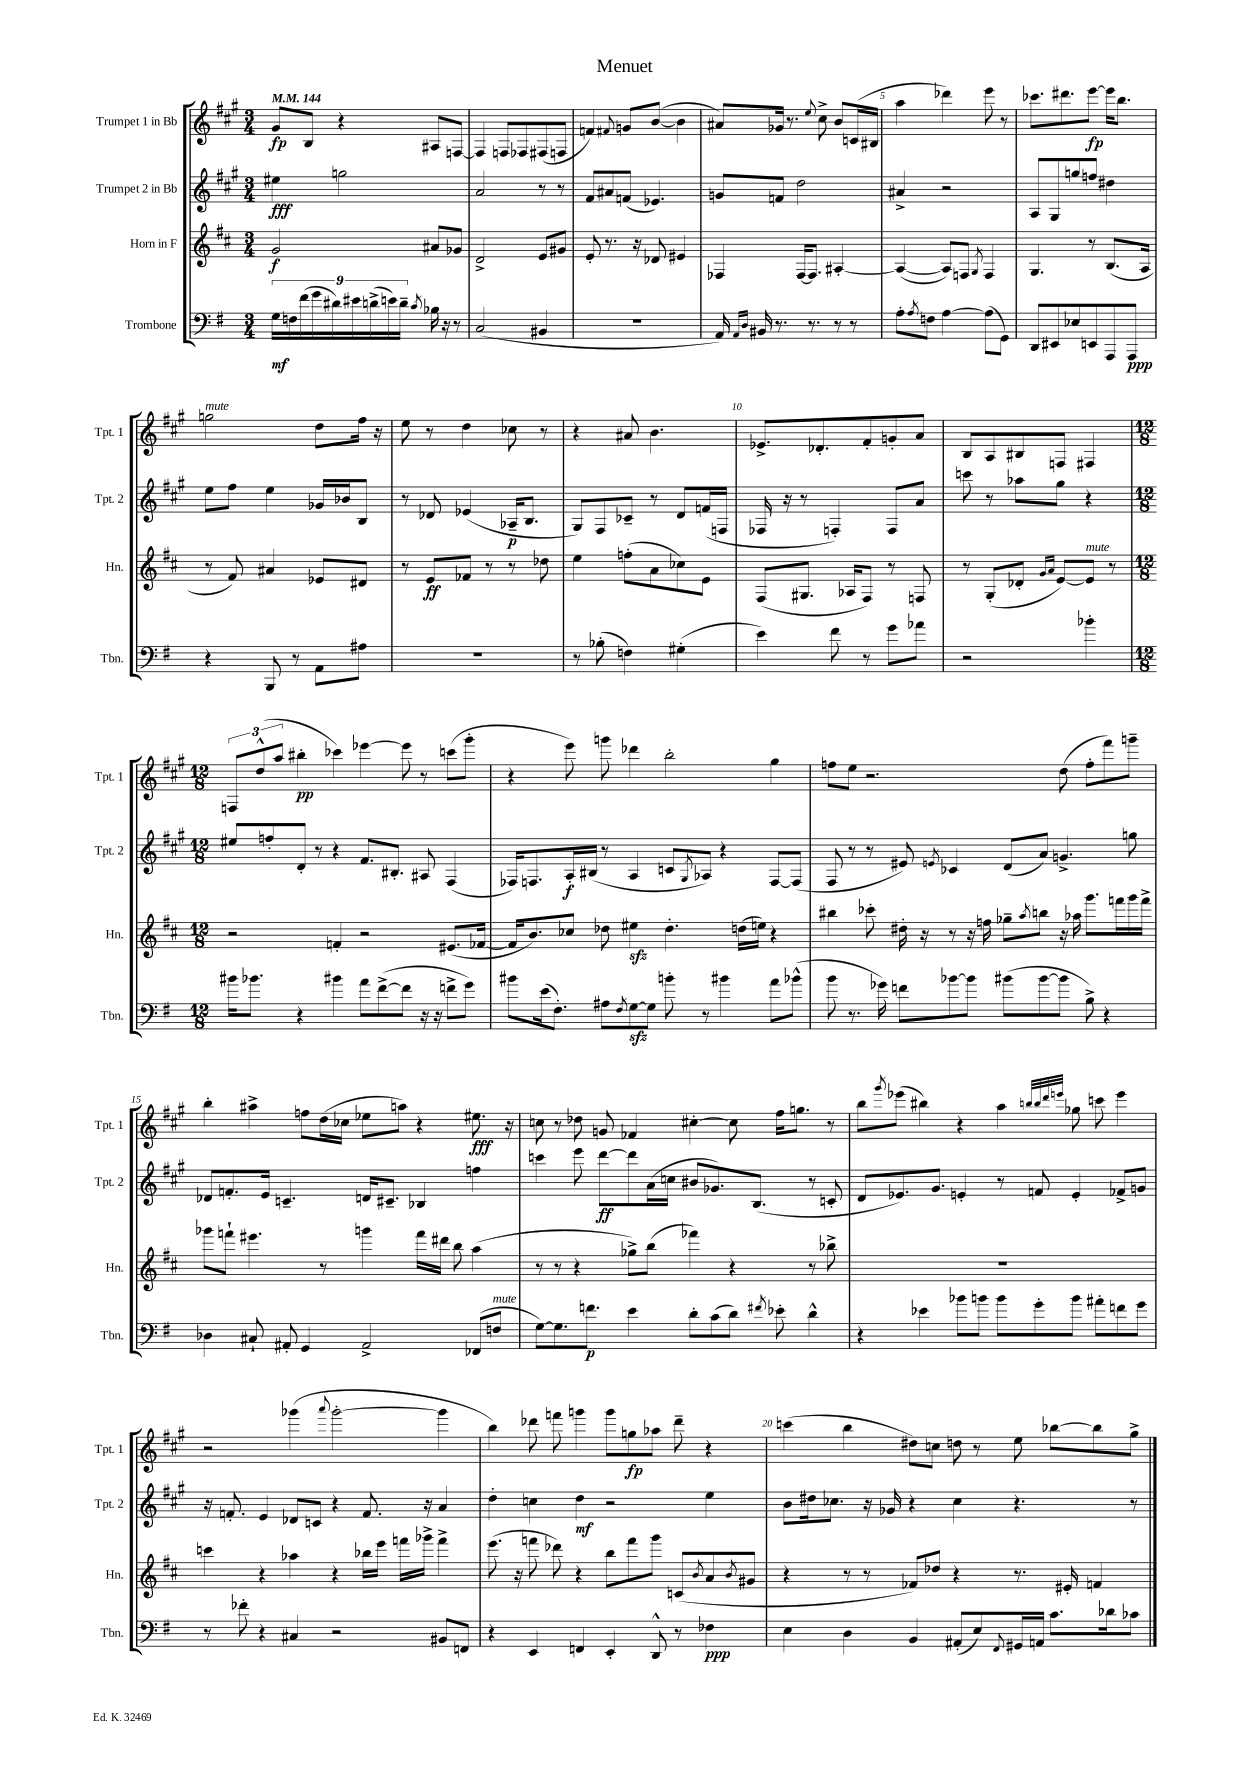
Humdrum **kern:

**kern	**kern	**kern	**kern
*staff4	*staff3	*staff2	*staff1
*clefF4	*clefG2	*clefG2	*clefG2
*k[f#]	*k[f#c#]	*k[f#c#g#]	*k[f#c#g#]
*M3/4	*M3/4	*M3/4	*M3/4
*MM144	*MM144	*MM144	*MM144
18G	2g	4ee#	8g#
18F	.	.	.
(18f#	.	.	.
.	.	.	8B
18g	.	.	.
18d#)	.	.	.
.	.	2gg	4r
18e#	.	.	.
(18d^	.	.	.
18e)	.	.	.
18d~	.	.	.
8qc	.	.	.
16B-	8a#	.	8A#
16r	.	.	.
8r	8g-	.	[8F
=	=	=	=
(2C	2d^	2a	4F]
.	.	.	8F
.	.	.	8F-
4BB#	8e	8r	(8F#
.	8g#	8r	8F
=	=	=	=
2.r	8e'	8f#	4f)
.	8.r	8a#	.
.	.	.	8qqf#
.	.	(8f	8g
.	16r	.	.
.	8d-	4.e-)	([8b
.	4e#	.	4b]
=	=	=	=
16AA)	4F-	8g	8a#)
16qqAA	.	.	.
16qqD	.	.	.
16BB#	.	.	.
8.r	.	8f	16g-
.	.	.	8.r
.	[16F-	2dd	.
8.r	8.F-]	.	.
.	.	.	8qqee
.	.	.	8cc#^
8r	[4A#'	.	8b
8r	.	.	(16c
.	.	.	16B#
=	=	=	=
8A'	(4A#_	4a#^	4aa
8qA	.	.	.
8F	.	.	.
[4A	8A#])	2r	4ddd-)
.	8F	.	.
.	8qG	.	.
(8A]	4F	.	8eee
8GG)	.	.	8r
=	=	=	=
8DD	4.G	8A	8.ccc-
8EE#	.	8G#	.
.	.	.	8.ddd#
8E-	.	8gg	.
8EE	8r	8ff	[8eee
8AAA	(8.B	4dd#	16eee]
.	.	.	8.bb
8AAA	.	.	.
.	16A	.	.
=	=	=	=
4r	8r	8ee	2gg
.	8f#)	8ff#	.
8BBB	4a#	4ee	.
8r	.	.	.
8AA	8e-	16g-	8dd
.	.	16b-	.
8A#	8d#	8B	16ff#
.	.	.	16r
=	=	=	=
2.r	8r	8r	8ee
.	8e	8d-	8r
.	8f-	(4e-	4dd
.	8r	.	.
.	8r	16A-~	8cc-
.	.	8.B	.
.	8dd-	.	8r
=	=	=	=
8r	4ee	8G#)	4r
(8B-'	.	8F#	.
4F)	(8ff'	8c-~	8a#
.	8a	8r	4.b
(4G#'	8cc-)	8d	.
.	8e	(16f	.
.	.	16F	.
=	=	=	=
4e)	(8F#	16F-	8.e-^
.	.	16r	.
.	8.G#	8r	.
.	.	.	8.d-'
8f#	.	4F')	.
.	16A-	.	.
8r	8F#)	.	8f#'
8g	8r	8F	8g'
8a-	8F	8a	8a
=	=	=	=
2r	8r	8ccc	8B
.	(8G'	8r	8A
.	8d-'	8aa-	8B#
.	16qqg	.	.
.	16qqa	.	.
.	[8e)	8gg#	8F
4b-'	8e]	4r	4F#
.	8r	.	.
=	=	=	=
*M12/8	*M12/8	*M12/8	*M12/8
16b#	2r	8ee#	12F
8.b-	.	.	.
.	.	.	(12dd^^
.	.	8ff'	.
.	.	.	12aa
4r	.	8d'	4bb#'
.	.	8r	.
4b#	4f'	4r	4ccc-)
8a	2r	8.f#	[4eee-
([8f#^	.	.	.
.	.	8.B#'	.
8f#]	.	.	8eee-]
16r	.	8A#	8r
16r	.	.	.
8f^	(8.e#	(4F#	(8ccc
8g)	.	.	8ggg#'
.	[16f-	.	.
=	=	=	=
8b#	16f-]	16F-)	4r
.	8.b)	8.F	.
(16e	.	.	.
8.F#')	.	.	.
.	8cc-	16A'	8eee)
.	.	(16B#	.
8A#	8dd-	8r	8ggg
8qF#	.	.	.
[8G	4ee#	4A	4ddd-
8G]	.	.	.
8b'	4.dd-'	8c	2bb'
.	.	8qG#	.
8r	.	8A-)	.
4b#	.	4r	.
.	(16dd	.	.
.	16ee)	.	.
8a	4r	[8F	4gg#
(8b-^^	.	(8F]	.
=	=	=	=
8b	4bb#	8F#	8ff
8.r	.	8r	8ee
.	8ccc-'	8r	2.r
16g-)	.	.	.
8f	16dd#'	8e#)	.
.	16r	.	.
.	.	8qe	.
[8b-	8r	4c-	.
8b-]	16r	.	.
.	16ff	.	.
(8b#	8gg-~	(8d	.
.	8qaa	.	.
[8b#	8bb	8a)	.
8b#]	16r	4.g^	(8dd
.	16aa-	.	.
8B^)	8.ggg	.	8ff'
4r	.	.	8fff#)
.	16fff	.	.
.	16ggg	8gg	8ggg~
.	16fff^	.	.
=	=	=	=
4D-	8ggg-	8d-	4bb'
.	8fff`	8.f'	.
8C#`	4.eee#	.	4aa#^
.	.	16e	.
8AA#'	.	4.c~	.
4GG	.	.	8ff
.	8r	.	(16dd
.	.	.	16cc-
2AA#^	4ggg	16d	8ee-
.	.	8.c#~	.
.	.	.	8aa)
.	16fff	4B-	4r
.	16ddd#	.	.
.	8bb	.	.
(8FF-	(4aa	4ff	8.ee#
8F	.	.	.
.	.	.	16r
=	=	=	=
[8G)	8r	4ccc	8cc
8.G]	8r	.	8r
.	4r	8eee	8dd-
8.f	.	.	.
.	.	[8ddd	8g
4e	8gg-^)	8ddd]	4f-
.	(8bb	(16a	.
.	.	16cc	.
8d'	4fff-)	8b#	[4cc#'
(8c	.	8.g-)	.
8d)	4r	.	8cc#]
.	.	(8.B	.
8qf#	.	.	.
8e-'	.	.	16ff#
.	.	.	8.gg
4d^^	8r	8r	.
.	8bb-^	8c'	8r
=	=	=	=
4r	1.r	8d	8bb
.	.	.	8qggg#
.	.	8.e-)	(8eee-
4e-	.	.	4bb#)
.	.	8.g#	.
8b-	.	4e'	4r
8b	.	.	.
8b	.	8r	4aa
8g'	.	8f	.
.	.	.	32qqbb
.	.	.	32qqbb
.	.	.	32qqddd
.	.	.	32qqeee
8b	.	4e'	8gg-
8a#'	.	.	8ccc
8f	.	8f-^	4eee
8g	.	8g	.
=	=	=	=
8r	4ccc	16r	2r
.	.	8.f'	.
8f-'	.	.	.
4r	4r	4e	.
4C#	4aa-	8d-	(4ggg-
.	.	8c	.
.	.	.	8qqaaa
2r	4r	4r	[2ggg-'
.	16bb-	8.f	.
.	16eee	.	.
.	16fff	.	.
.	16ggg-^	16r	.
8BB#	4fff^	4a	4ggg-]
8FF	.	.	.
=	=	=	=
4r	(8.eee	4dd'	4bb)
.	16r	.	.
4EE	8fff	4cc	8ddd-
.	8ddd-)	.	8fff
4FF	4r	4dd	4ggg
4EE'	8bb	2r	8ggg
.	8fff	.	8gg
8DD^^	8ggg	.	8aa-
8r	(8c	.	8ddd-~
.	8qb	.	.
4F-	8a	4ee	4r
.	8qb	.	.
.	8g#	.	.
=	=	=	=
4E	4r	8b	(4ccc
.	.	16dd#	.
.	.	8.cc-	.
4D	8r	.	4bb
.	8r	16r	.
.	.	16g-	.
4BB	8f-)	4r	8dd#)
.	8dd-	.	8cc
(8AA#'	4r	4cc-	8dd
8E)	.	.	8r
8qqFF#	.	.	.
16GG#	8.r	4.r	8ee
16AA	.	.	.
8.c	.	.	[8bb-
.	16e#'	.	.
.	4f	.	8bb-]
16d-	.	.	.
8c-	.	8r	8gg#^
==	==	==	==
*-	*-	*-	*-
